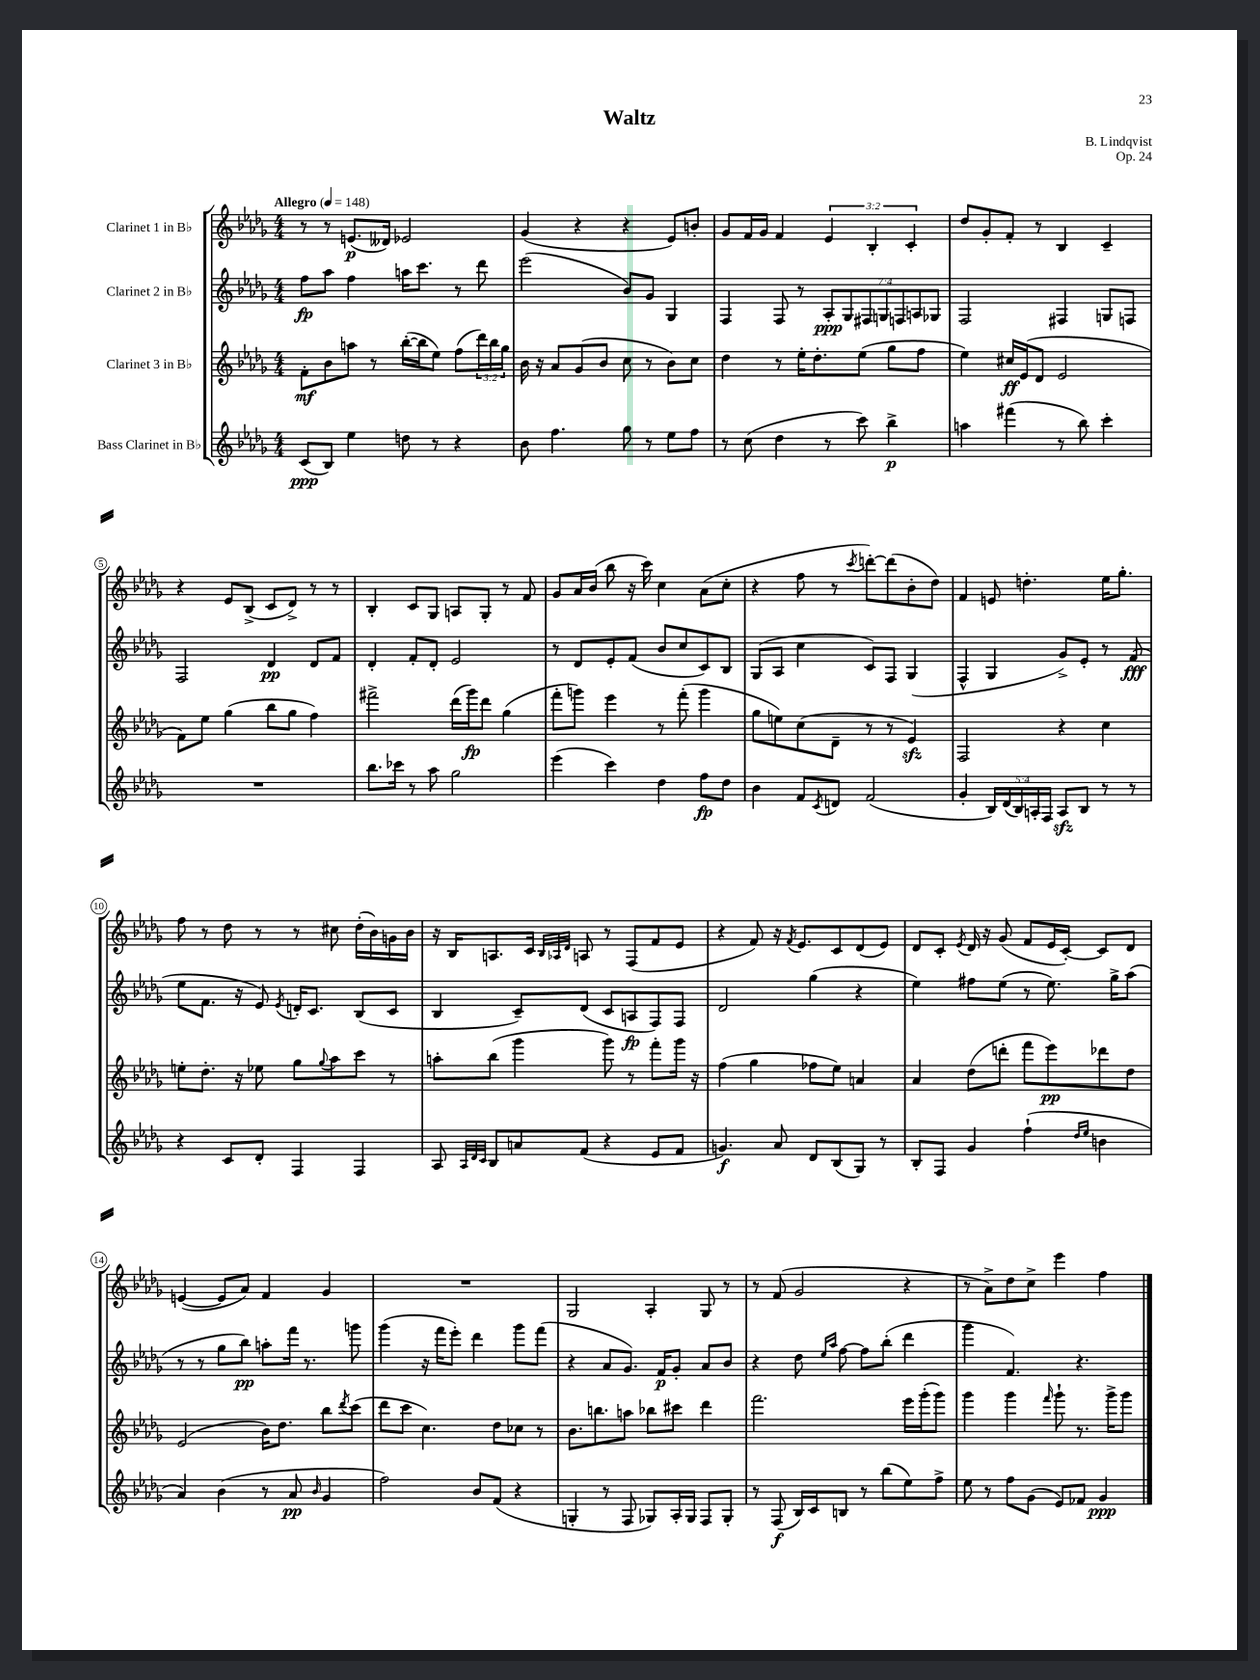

**kern	**kern	**kern	**kern
*staff4	*staff3	*staff2	*staff1
*clefG2	*clefG2	*clefG2	*clefG2
*k[b-e-a-d-g-]	*k[b-e-a-d-g-]	*k[b-e-a-d-g-]	*k[b-e-a-d-g-]
*M4/4	*M4/4	*M4/4	*M4/4
*MM148	*MM148	*MM148	*MM148
(8c	8f'	8ff	8r
8B-)	8b-	8aa-	8r
4ee-	8aa	4ff	(8.e
.	8r	.	.
.	.	.	16d--)
8dd	([16bb-'	16aa	2e-
.	16bb-]	8.ccc	.
8r	8ee-)	.	.
4r	(8ff	8r	.
.	24ddd-)	8ddd-	.
.	24bb-	.	.
.	24gg-	.	.
=	=	=	=
8b-	16b-	(2eee-	(4g-
.	16r	.	.
4.ff	8a-	.	.
.	(8g-	.	4r
.	8b-	.	.
8gg-	8cc	8b-)	4r
8r	8r	8g-	.
8ee-	8b-)	4G-	8e-)
8ff	8cc	.	8b'
=	=	=	=
8r	4dd-	4F	8g-
(8cc	.	.	16f
.	.	.	16g-
4dd-	8r	8F	4f
.	16ee-'	8r	.
.	8.dd-'	.	.
8r	.	14A-'	6e-
.	.	14G-	.
8ccc)	(8ee-	.	.
.	.	14F#	.
.	.	.	6B-'
.	.	14G	.
4bb-^	8gg-	.	.
.	.	14F	.
.	.	.	6c'
.	.	14A	.
.	8ff	.	.
.	.	14G-	.
=	=	=	=
4aa	4ee-)	2F	8dd-
.	.	.	8g-'
(4fff#	16cc#	.	8f'
.	(16e-	.	.
.	8d-	.	8r
8r	2e-	4F#	4B-
8bb-)	.	.	.
4ccc'	.	8G	4c~
.	.	8F	.
=	=	=	=
1r	8f)	2F	4r
.	8ee-	.	.
.	(4gg-	.	8e-
.	.	.	(8B-^
.	8bb-	4d-	8c
.	8gg-	.	8d-^)
.	4ff)	8d-	8r
.	.	8f	8r
=	=	=	=
8.bb-	2fff#^	4d-'	4B-'
16ccc-	.	.	.
8r	.	8f'	8c
8aa-	.	8d-'	8G-
2gg-	(16ddd-	2e-	8A
.	16ggg-)	.	.
.	8ddd-	.	8G-'
.	(4gg-	.	8r
.	.	.	8f
=	=	=	=
(4eee-	8fff'	8r	8g-
.	8ggg)	8d-	16a-
.	.	.	(16b-
4ccc)	4eee-	8e-'	8bb-
.	.	(8f	16r
.	.	.	16ccc)
4dd-	8r	8b-	4cc
.	(8fff'	8cc	.
8ff	4ggg	8c)	(8a-
8dd-	.	8B-	8cc'
=	=	=	=
4b-	8gg-	(8G-	4r
.	8ee)	8A-	.
8f	(8cc	4cc	8ff
8qc	.	.	.
8d	8d-~	.	8r
.	.	.	8qccc
(2f	8r	8c)	[8ddd')
.	8r	8F	(8ddd]
.	4e-)	(4G-	8b-'
.	.	.	8dd-)
=	=	=	=
4g-'	2F	4F^^	4f
20B-)	.	4G-	8e
(20d-	.	.	.
20B-)	.	.	.
.	.	.	4.dd'
20A'	.	.	.
20F	.	.	.
8A	4r	8g-^)	.
8B-	.	8e-'	.
8r	4cc	8r	16ee-
.	.	.	8.gg-'
8r	.	(8f	.
=	=	=	=
4r	8ee'	8ee-	8ff
.	8.dd-'	8.f	8r
8c	.	.	8dd-
.	16r	16r	.
8d-'	8ee-	8e-)	8r
.	.	8qe-	.
4F	8gg-	16d'	8r
.	.	8.c	.
.	8qqgg-	.	.
.	8aa-	.	8cc#
4F	8ccc	(8B-	(16dd-'
.	.	.	16b-)
.	8r	8c	16g
.	.	.	16b-
=	=	=	=
8A-	8aa'	4B-	16r
.	.	.	16B-
32qqA-	.	.	.
32qqd-	.	.	.
32qqc	.	.	.
8B-	(8bb-	.	8.A
8a	4ggg-	8c~)	.
.	.	.	16c
.	.	.	32qqB-
.	.	.	32qqA-
.	.	.	32qqd-
(8f	.	(8d-	8A
4r	8ggg-)	8c	8r
.	8r	8A	(8F
8e-	8fff'	8F)	8f
8f	16ggg-	8F	8e-
.	16r	.	.
=	=	=	=
4.g)	(4ff	2d-	4r
.	4gg-	.	8f)
8a-	.	.	16r
.	.	.	8qf
.	.	.	8.e-
8d-	8ff-	(4gg-	.
(8B-	8ee-)	.	8c
8G-)	4a	4r	(8d-
8r	.	.	8e-)
=	=	=	=
8B-'	4a-	4ee-)	8d-
8F	.	.	8c'
.	.	.	8qe-
4g-	(8dd-	8ff#	16d-
.	.	.	16r
.	8ddd'	(8ee-	(8g-
(4ff`	8fff	8r	8f
.	8eee-)	8.ee-)	16e-
.	.	.	[16c')
16qqdd-	.	.	.
16qqee-	.	.	.
4b	8ddd-	.	8c]
.	.	16gg-^	.
.	8dd-	(8aa-	8d-
=	=	=	=
4a-)	(2e-	8r	([4e
.	.	8r	.
(4b-	.	8gg-	8e]
.	.	8bb-)	8a-)
8r	16b-)	8aa'	4f
.	8.dd-	.	.
8a-	.	16fff	.
.	.	8.r	.
16qqb-	.	.	.
4g-	8bb-	.	4g-
.	8qddd-	.	.
.	(8ccc	8ggg	.
=	=	=	=
2ff)	8ddd-	(4ggg-	1r
.	8ccc	.	.
.	4.cc)	16r	.
.	.	16fff	.
.	.	8eee-')	.
8b-	.	4ddd-	.
(8f	8dd-	.	.
4r	8cc-	8ggg-	.
.	8r	(8fff	.
=	=	=	=
4G'	8.b-	4r	2G-
.	8.bb	.	.
8r	.	8a-	.
8F	8aa	8.g-)	.
8G-)	8bb-	.	4A-'
.	.	16f	.
16A-'	8ccc#	8g-'	.
16G-	.	.	.
8F	4ddd-	8a-	8G-
8G-'	.	8b-	8r
=	=	=	=
8r	2.fff	4r	8r
(8F	.	.	(8f
16B-)	.	8dd-	2g-
16c	.	.	.
.	.	16qqee-	.
.	.	16qqaa-	.
8B	.	[8ff	.
8r	.	8ff]	.
(8bb-	.	(8bb-'	.
8ee-)	16eee-	4ddd-	4r
.	(16ggg-'	.	.
8ff^	8ggg-)	.	.
=	=	=	=
8ee-	4ggg-	4ggg-	8r
8r	.	.	8a-^)
8ff	4ggg-	4.f)	8dd-
(8g-	.	.	8cc^
.	16qqfff	.	.
8e-)	8ggg-`	.	4eee-
8f-	8.r	4.r	.
4g-	.	.	4ff
.	16ggg-^	.	.
.	8ggg-	.	.
==	==	==	==
*-	*-	*-	*-
